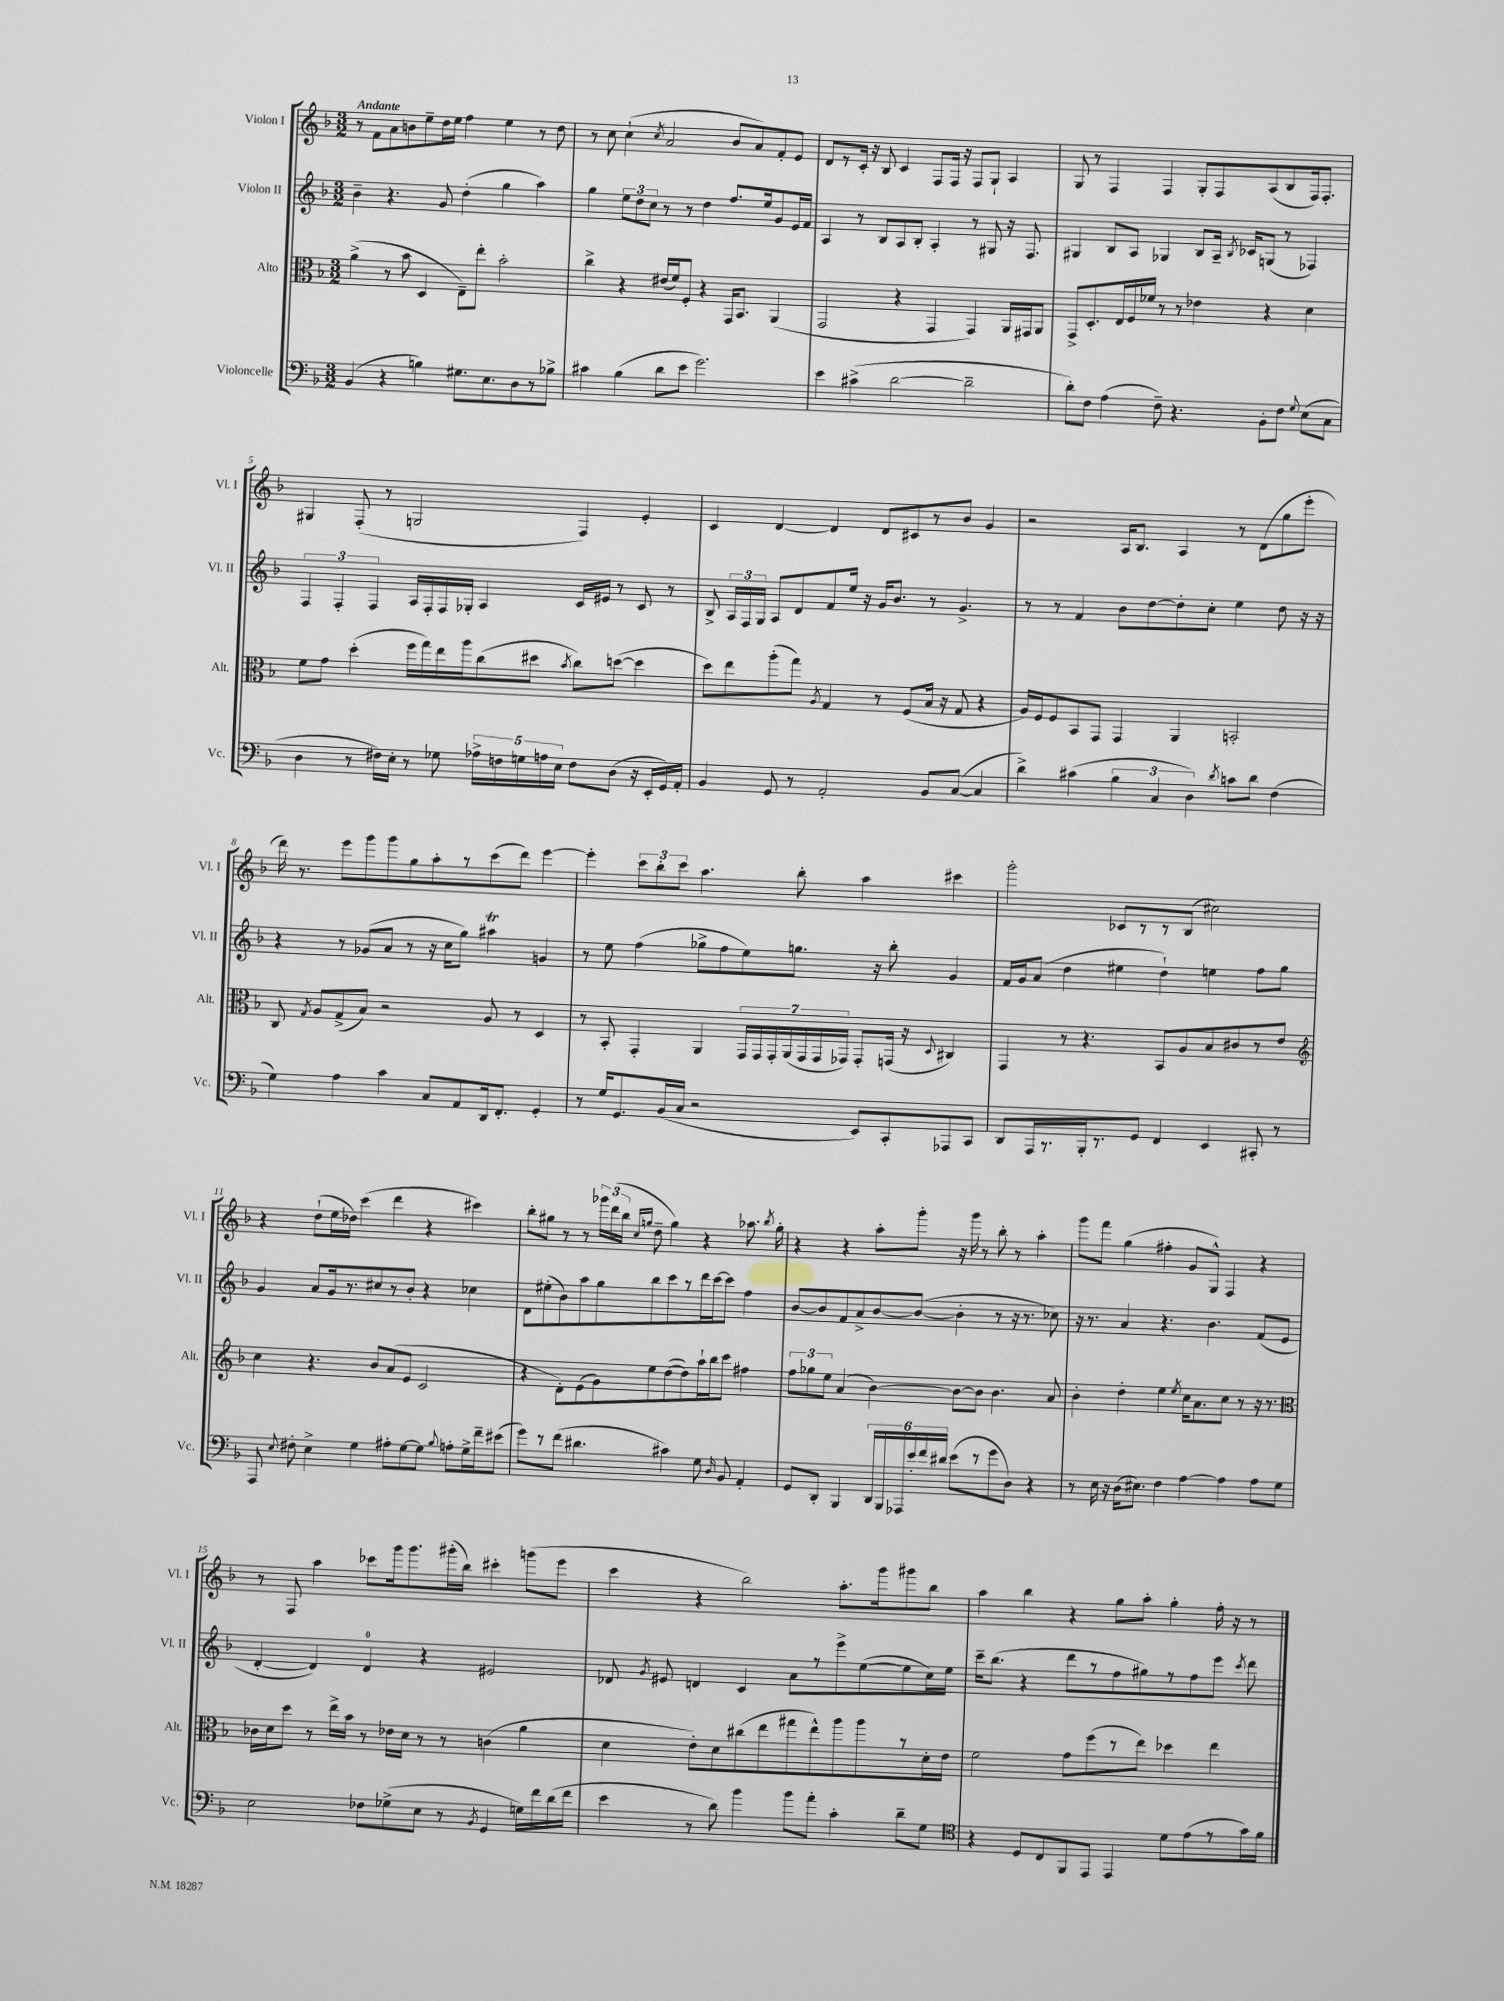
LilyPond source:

<<
\new StaffGroup <<
\new Staff = "s0" \with { instrumentName = "Violon I" shortInstrumentName = "Vl. I" } {
    \clef treble \key f \major \numericTimeSignature \time 3/2 \tempo "Andante"
    \autoBeamOff r8 f'8[ a'8 b'8 e''8-- d''16 e''16] f''4 e''4 r8 d''8 |
    r8 c''8 c''4-!( \acciaccatura { c''8 } a'2 bes'8[ a'8) f'8-. e'8] |
    d'8[ r8 c'16]-. r16 bes8 c'4 f8[ f16] r16 f8[ g8]-! a4 |
    g8 r8 f4 f4 g8[-. f8 a8( bes8 f16) f8.]-. |
    gis4 f8-.( r8 g2 f4) e'4-. |
    c'4 d'4~ d'4 d'8[ cis'8 r8 bes'8] g'4 |
    r2 a16[ bes8.] a4 r8 d'8[( g''8 e'''8]-. |
    d'''16) r8. e'''8[ g'''8 g'''8 g''8 a''8-. r8 c'''8( d'''8]) e'''4~ |
    e'''4-. \tuplet 3/2 { c'''8[ bes''8-. c'''8] } a''4. bes''8-. a''4 cis'''4 |
    g'''2-. ces'8[ r8 r8 bes8]( cis''2) |
    r4 d''8[-!( e''16 des''16]) c'''4( d'''4 r4 cis'''4) |
    bes''8[-. gis''8] r8 r8 \tuplet 3/2 { ges'''16[ d'''16( bes''16] } \grace { c''16[ g''16] } d''8-- g''4) r4 aes''8. \acciaccatura { bes''8 } g''16-. |
    r4 r4 a''8[-. g'''8]-. r16 g'''16 r8 bes''8-. r8 a''4-. |
    g'''8[ f'''8] g''4( fis''4-. g'8[ g8]-^) f4 r4 |
    r8 f8 a''4 ces'''8[ g'''16 g'''8. gis'''16-.( bes''16]) cis'''4-. g'''8[( e'''8] |
    c'''4 r4 bes''2) a''8.[-. g'''16 gis'''8 bes''8] |
    a''4 bes''4 r4 g''8[ a''8]-. g''4-. f''16-. r16 r8 \bar "|." |
}
\new Staff = "s1" \with { instrumentName = "Violon II" shortInstrumentName = "Vl. II" } {
    \clef treble \key f \major \numericTimeSignature \time 3/2
    \autoBeamOff bes'4-- r4. g'8 d''4-.( g''4 a''4) |
    g''4 \tuplet 3/2 { e''8[ d''8 c''8] } r8 r8 d''4 f''8.[ e''16 g'8 e'16 f'16] |
    a4 r8 bes8[ a8 bes8]-. a4-. r8 gis8 r16 f8. |
    gis4 bes8[ a8] ges4 bes8[ a16]-- \acciaccatura { bes8 } ces'16[ g8]( r8 fes4) |
    \tuplet 3/2 { f4 f4-. f4 } a16[ f16-. f16 ges16]-. a4 c'16[ eis'16] r8 c'8 r8 |
    bes8-> \tuplet 3/2 { a16[ f16 g16] } a8[ d'8 f'8 e''16] r16 g'16[ bes'8.] r8 g'4.-> |
    r8 r8 f'4 bes'8[ d''8~ d''8-. c''8]-. e''4 d''8 r16 r16 |
    r4 r8 ges'8[( a'8] r8 r16 c''16[ g''8]) ais''4\trill g'4 |
    r8 e''8 f''4( ges''8[-> f''8 e''8) g''8.] r16 bes''8-. g'4 |
    f'16[ g'16 a'8]( d''4 eis''4 d''4-!) e''4 f''8[ g''8] |
    g'4 a'8[ g'16 r8. cis''8 r8 bes'8]-. r4 ces''4 |
    d'8[ eis''8-.( bes'8) a''8 g''8 bes''8 c'''8 r8 d'''16 c'''16~ c'''8] f''4 |
    bes'8[~ bes'8 f'8 a'8-> bes'8~ bes'8]~( bes'4-. r8 r16 r8. ces''8) |
    r16 r8. a'4 r4. bes'4. f'8[( e'8] |
    d'4~-. d'4) d'4-0 r4 eis'2 |
    des'8 \acciaccatura { g'8 } eis'8 d'4 c'4 a'8[ r8 e'''8-> e''8~( e''8 c''16) e''16] |
    c'''16[-- bes''8.]( r4 d'''8[ r8 f''8 gis''8) r8 f''8 e'''8] \acciaccatura { c'''8 } d'''8 \bar "|." |
}
\new Staff = "s2" \with { instrumentName = "Alto" shortInstrumentName = "Alt." } {
    \clef alto \key f \major \numericTimeSignature \time 3/2
    \autoBeamOff a'4->( r8 bes'8 d4 e8[--) e''8]-. bes'2-. |
    c''4-> r4 eis'16[( f'16) f8]-. r4 g,16[ bes,8.] a,4( |
    g,2 r4 g,4 g,4) a,16[ gis,16 a,8] |
    g,8[-> d8.-. e16 f16 fes'16] r8 r8 ees'4 r4 d'4 |
    f'8[ g'8] d''4-.( f''16[ g''16) e''16 a''16 c''8( dis''8] \acciaccatura { bes'8 } c''8[) d''8]~( d''4 |
    d''8[) e''8 a''8-.( g''8]) \acciaccatura { a8 } g4 r8 f8[( bes16] r16 g8 r4 |
    a16[) f16 f8 bes,8 g,8] g,4 a,4 b,2-. |
    c8 \acciaccatura { g8 } a8[ g8->( bes8]) r2 a8 r8 d4 |
    r8 bes,8-. g,4-. a,4 \tuplet 7/4 { g,16[ g,16 g,16-. a,16( g,16 g,16 ges,16]) } ges,8[-. g,16]( r16 \appoggiatura { d8 } cis4) |
    g,4 r8 r4. bes,8[ a8 bes8 cis'8 r8 e'8] |
    \clef treble c''4 r4. bes'8[ a'8( e'8] c'2 |
    r4 d'8[-.) e'8( g'8) e''8 d''8~( d''8) a''16-! bes''16 c'''8] fis''4 |
    \tuplet 3/2 { f''8[ ges''8 e''8] } a'4( bes'4~) bes'8[~ bes'8] bes'4. a'8 |
    bes'4-. d''4-. e''4 \acciaccatura { e''8 } c''16[ a'8. c''8] r8 r16 r8. |
    \clef alto ces'16[ d'16 d''8] r8 e''16[-> bes'16] r8 ees'16[ d'16] r8 r8 c'4( a'4 |
    d'4 e'8[-.) d'8 cis''8( e''8 gis''8 e''8-^) a''8 a''8 r8 d'16-. e'16] |
    f'2 g'8[ f''8( r8 e''8]) des''4 e''4 \bar "|." |
}
\new Staff = "s3" \with { instrumentName = "Violoncelle" shortInstrumentName = "Vc." } {
    \clef bass \key f \major \numericTimeSignature \time 3/2
    \autoBeamOff bes,4( r4 b4) gis8.[ e8. d8 r8 bes8]-> |
    cis'4 bes4( d'8[ e'8] g'2.) |
    e'4 cis'4->( d'2~ d'2-- |
    d'8[-.) f8] a4( f8--) r4. bes,8[-. f8] \appoggiatura { g8 } e8[( c8] |
    d4 r8 fis16[) e16]-. r8 ges8 \tuplet 5/4 { aes16[-> f16 g16 a16 e16] } f8[ d8]( r16 e,16[-. g,16) a,16]-. |
    bes,4 g,8 r8 a,2-. bes,8[ c8]~( c4 |
    d'4->) cis'4( \tuplet 3/2 { bes4 c4 d4) } \acciaccatura { d'8 } c'8[ d'8] f4( |
    g4) a4 c'4 c8[ a,8 d,16 f,8.]-. g,4-. |
    r8 g16[ g,8. bes,16( c16] r2 e,8[) c,8-. aes,,8 c,8] |
    d,8[ a,,16 r8. bes,,16-. r8. g,8] f,4 e,4 cis,8-. r8 |
    a,,8 \appoggiatura { e8 } fis8-. e4-> g4 ais8[-. g8~ g8] \appoggiatura { bes8 } a8[-. g16-> f'16-- eis'8]( |
    g'8[) r8 f'8]( dis'4. cis'4) g8 \grace { d16 } bes,8 a,4-. |
    g,8[ d,8]-. bes,,4 \tuplet 6/4 { d,16[ bes,,16 aes,,16 e'16-. f'16 dis'16] } e'8[( r8 g'8 d8]) r4 |
    r8 e16 r16 d16[( eis8.]) f4 a4~ a4 a8[ g8] |
    e2 fes8[ ges8->( e8] r8 \acciaccatura { bes,8 } g,4 g16[) f'16 d'16( f'16] |
    e'4 r8 d'8) bes'4 bes'8[ a'8]-. c'4-. d'8[-- g8] |
    \clef tenor r4 d8[ c8 f,8 e,8] e,4 d'8[ e'8( r8 g'16) f'16] \bar "|." |
}
>>
>>
